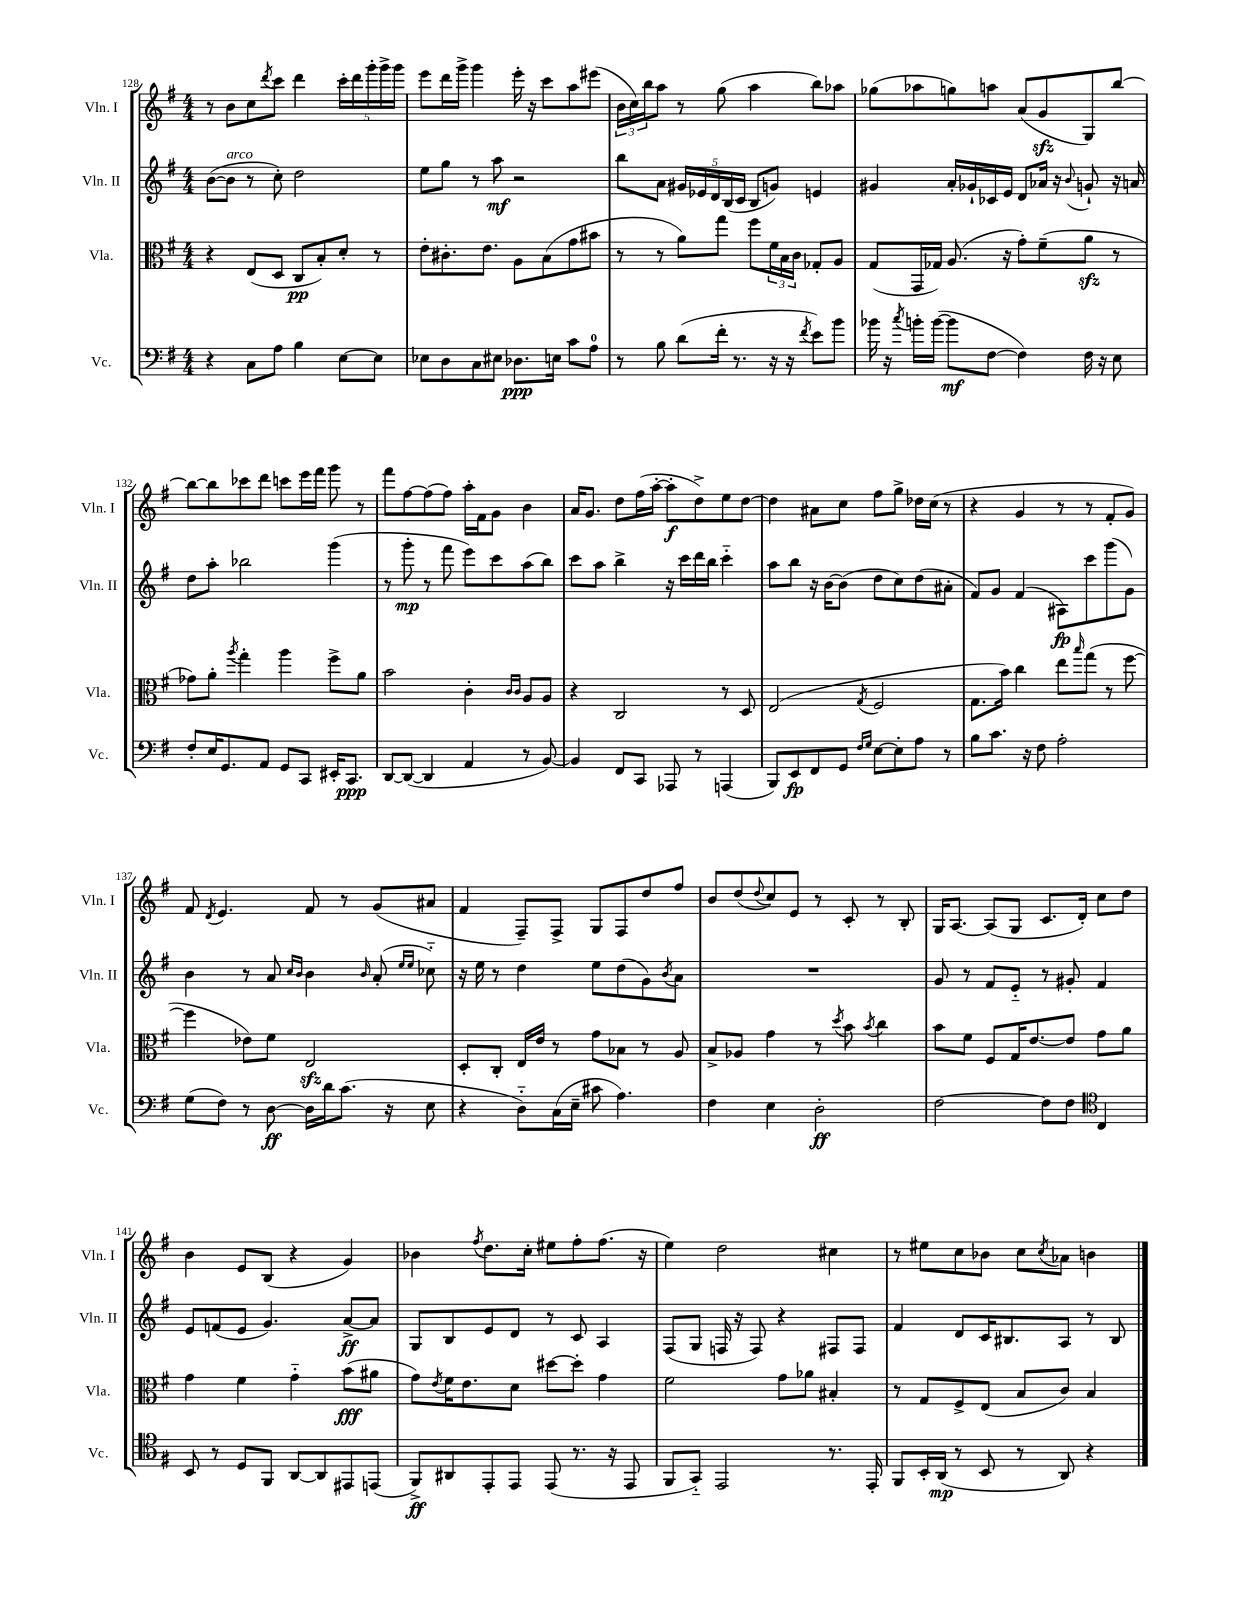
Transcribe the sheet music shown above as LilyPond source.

<<
\new StaffGroup <<
\new Staff = "s0" \with { instrumentName = "Vln. I" shortInstrumentName = "Vln. I" } {
    \clef treble \key g \major \numericTimeSignature \time 4/4
    r8 b'8 c''8 \acciaccatura { d'''8 } c'''8 d'''4 \tuplet 5/4 { c'''16-. d'''16 g'''16-. g'''16-> g'''16 } |
    e'''8 d'''16 g'''16-> g'''4 e'''16-. r16 c'''8 a''8 eis'''8( |
    \tuplet 3/2 { b'16 c''16) b''16 } a''8 r8 g''8( a''4 b''8) aes''8 |
    ges''8( aes''8 g''8) a''8 a'8( g'8\sfz g8) b''8~ |
    b''8~ b''8 ces'''8 d'''8 c'''8 e'''16 fis'''16 g'''8 r8 |
    fis'''8 fis''8~ fis''8( fis''8) a''16-. fis'16 g'8 b'4 |
    a'16 g'8. d''8 fis''16( a''16~-. a''8-.\f d''8->) e''8 d''8~ |
    d''4 ais'8 c''8 fis''8 g''8-> des''16 c''16( r8 |
    r4 g'4 r8 r8 fis'8-. g'8) |
    fis'8 \acciaccatura { d'8 } e'4. fis'8 r8 g'8( ais'8 |
    fis'4 fis8--) fis8-> g8 fis8 d''8 fis''8 |
    b'8 d''8( \appoggiatura { d''8 } c''8) e'8 r8 c'8-. r8 b8-. |
    g16 a8.~ a8( g8 c'8. d'16-.) c''8 d''8 |
    b'4 e'8 b8( r4 g'4) |
    bes'4 \acciaccatura { fis''8 } d''8. c''16-. eis''8 fis''8-. fis''8.( r16 |
    e''4) d''2 cis''4 |
    r8 eis''8 c''8 bes'8 c''8 \acciaccatura { c''8 } aes'8 b'4 \bar "|." |
}
\new Staff = "s1" \with { instrumentName = "Vln. II" shortInstrumentName = "Vln. II" } {
    \clef treble \key g \major \numericTimeSignature \time 4/4
    b'8~( b'8^\markup { \italic "arco" } r8 c''8-.) d''2 |
    e''8 g''8 r8 a''8\mf r2 |
    b''8 a'8 \tuplet 5/4 { gis'16 ees'16 d'16 b16( c'16 } b8 g'8) e'4 |
    gis'4 a'16-. ges'16-! ces'16 e'16 d'8 aes'16 r16 \appoggiatura { b'8 } g'8-! r16 a'16 |
    d''8 a''8-. bes''2 g'''4( |
    r8 g'''8-.\mp r8 fis'''8 e'''8) c'''8 a''8( b''8) |
    c'''8 a''8 b''4-> r16 c'''16 d'''16 b''16 c'''4-_ |
    a''8 b''8 r16 b'16~ b'8( d''8 c''8) d''8( ais'8-. |
    fis'8) g'8 fis'4( ais8\fp) c'''8 g'''8( g'8) |
    b'4 r8 a'8 \grace { c''16 b'16 } b'4 \grace { b'16 } a'8-.( \grace { e''16 e''16 } ces''8-_) |
    r16 e''16 r8 d''4 e''8 d''8( g'8) \acciaccatura { b'8 } a'8 |
    R1 |
    g'8 r8 fis'8 e'8-_ r8 gis'8-. fis'4 |
    e'8 f'8( e'8 g'4.) a'8~->\ff a'8 |
    g8 b8 e'8 d'8 r8 c'8 a4 |
    fis8( g8 f16 r16 f8) r4 fis8 fis8 |
    fis'4 d'8 c'16 bis8. a8 r8 bis8 \bar "|." |
}
\new Staff = "s2" \with { instrumentName = "Vla." shortInstrumentName = "Vla." } {
    \clef alto \key g \major \numericTimeSignature \time 4/4
    r4 e8( d8 c8\pp b8-.) d'8-. r8 |
    e'8-. cis'8.-. e'8. a8 b8( g'8 bis'8 |
    r8 r8 a'8) g''8 fis''8 \tuplet 3/2 { fis'16 b16 c'16 } ges8-. a8 |
    g8( g,16 ges16) a8.( r16 g'8-.) fis'8--( a'8\sfz r8 |
    ges'8) a'8-. \acciaccatura { a''8 } g''4-. a''4 fis''8-> a'8 |
    b'2 c'4-. \grace { c'16 c'16 } a8 a8 |
    r4 c2 r8 d8 |
    e2( \acciaccatura { g8 } fis2 |
    g8. b'16) c''4 e''8 \grace { b''16 } g''8( r8 fis''8~ |
    fis''4 ees'8) fis'8 e2\sfz |
    d8-. c8-. e16 e'16 r8 g'8 bes8 r8 a8 |
    b8-> aes8 g'4 r8 \acciaccatura { d''8 } b'8 \acciaccatura { b'8 } c''4 |
    b'8 fis'8 fis8 g16 e'8.~ e'8 g'8 a'8 |
    g'4 fis'4 g'4-_ b'8\fff( ais'8 |
    g'8) \acciaccatura { e'8 } fis'16 e'8. d'8 dis''8~ dis''8-. g'4 |
    fis'2 g'8 aes'8 bis4-. |
    r8 g8 fis8-> e8( b8 c'8) b4 \bar "|." |
}
\new Staff = "s3" \with { instrumentName = "Vc." shortInstrumentName = "Vc." } {
    \clef bass \key g \major \numericTimeSignature \time 4/4
    r4 c8 a8 b4 e8~ e8 |
    ees8 d8 c8 eis8 des8.\ppp e16 c'8 a8-0 |
    r8 b8 d'8( fis'16-. r8. r16 r16 \acciaccatura { fis'8 } e'8) b'8 |
    bes'16 r16 \acciaccatura { c''8 } b'16-. b'16~( b'8\mf fis8~ fis4) fis16 r16 e8 |
    fis8-. e16 g,8. a,8 g,8 c,8 eis,16-. c,8.\ppp |
    d,8~ d,8~( d,4 a,4 r8 b,8~) |
    b,4 fis,8 c,8 aes,,8 r8 a,,4( |
    b,,8) e,8\fp fis,8 g,8 \grace { fis16 g16 } e8~ e8-. a8 r8 |
    b8 c'8. r16 fis8 a2-. |
    g8( fis8) r8 d8~\ff d16 d'16 c'8.( r16 e8 |
    r4 d8-_) c16( e16-- cis'8 a4.) |
    fis4 e4 d2-.\ff |
    fis2~ fis8 fis8 \clef tenor c4 |
    b,8 r8 d8 fis,8 a,8~ a,8 eis,8 e,8( |
    fis,8->\ff) ais,8 e,8-. e,8 e,8( r8. r16 e,8 |
    fis,8 g,8-_) e,2 r8. e,16-. |
    fis,8 b,16-. a,16\mp( r8 b,8 r8 a,8) r4 \bar "|." |
}
>>
>>
\layout { \context { \Score currentBarNumber = #128 } }
